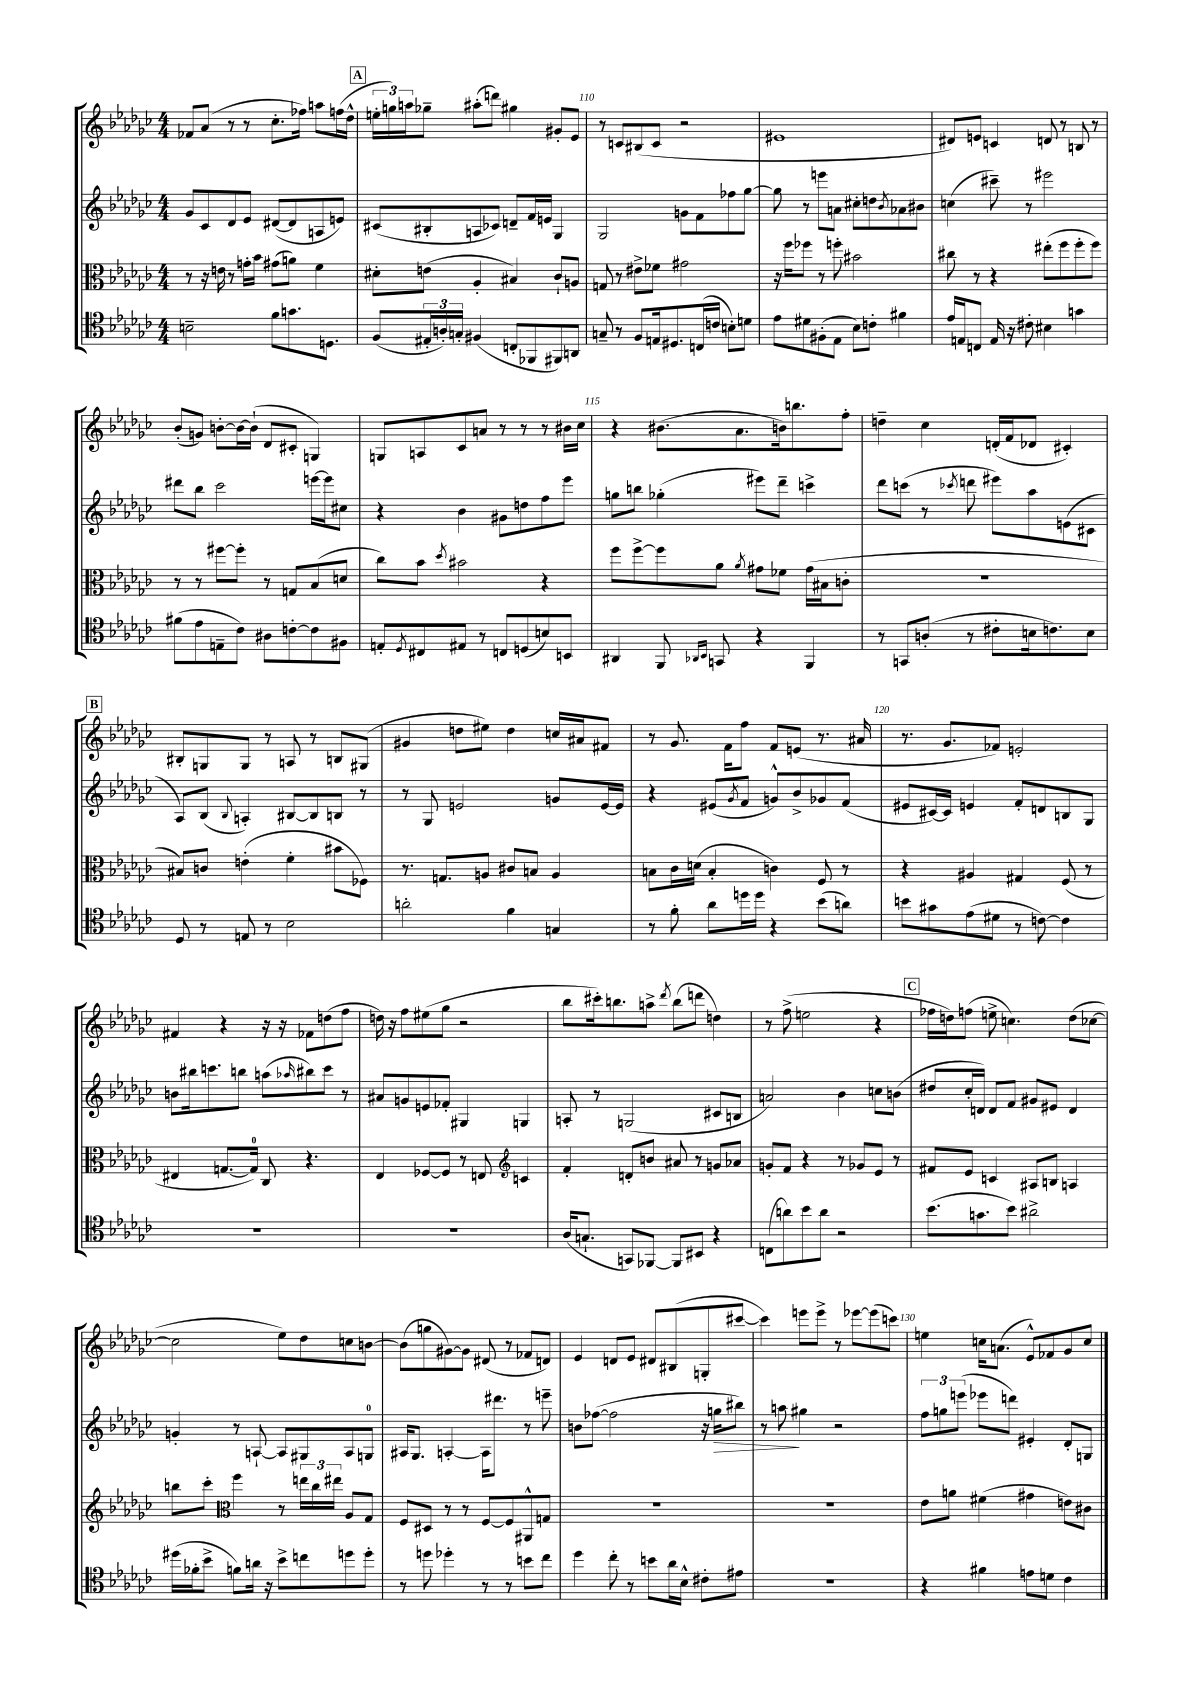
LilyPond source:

<<
\new StaffGroup <<
\new Staff = "s0" {
    \clef treble \key ges \major \numericTimeSignature \time 4/4
    fes'8 aes'8( r8 r8 ces''8.-. fes''16) a''8 f''16( des''16-^ |
    \mark \markup { \box "A" } \tuplet 3/2 { e''16-. g''16) a''16 } ges''8-- ais''8-.( d'''8) gis''4 gis'8-. ees'8 |
    r8 c'8 bis8( c'8 r2 |
    eis'1 |
    dis'8) e'8 c'4 d'8 r8 b8 r8 |
    bes'8-.( g'8) b'8~-. b'16~ b'16-!( des'8 cis'8-. g4) |
    g8 a8 ces'8 a'8 r8 r8 r8 bis'16 ces''16 |
    r4 bis'8.( aes'8. b'16) b''8. f''8-. |
    d''4-- ces''4 d'16-.( f'16 des'8 cis'4-.) |
    \mark \markup { \box "B" } bis8-. g8 g8 r8 a8 r8 b8 gis8( |
    gis'4 d''8 eis''8) d''4 c''16 ais'16 fis'8 |
    r8 ges'8. f'16 f''8 f'8 e'8( r8. ais'16 |
    r8. ges'8. fes'8) e'2-. |
    fis'4 r4 r16 r16 fes'8 d''8( f''8 |
    d''16) r16 f''8 eis''8( ges''8 r2 |
    bes''8 cis'''16-.) b''8. a''8-> \acciaccatura { des'''8 } b''8( d'''8 d''4) |
    r8 f''8->( e''2 r4 |
    \mark \markup { \box "C" } fes''16 d''16) f''8( e''8-> c''4.) d''8( ces''8~ |
    ces''2 ees''8) des''8 c''8 b'8~ |
    b'8( g''8 gis'8~) gis'8 dis'8( r8 fes'8 d'8) |
    ees'4 d'8 ees'8 dis'8 bis8( g8-. cis'''8~ |
    cis'''4) e'''8 e'''8-> r8 ees'''8~ ees'''8( c'''8) |
    e''4 c''16 a'8.( ees'8-^) fes'8 ges'8 c''8 \bar "|." |
}
\new Staff = "s1" {
    \clef treble \key ges \major \numericTimeSignature \time 4/4
    ges'8 ces'8 des'8 ees'8 dis'8~( dis'8 a8 e'8) |
    \mark \markup { \box "A" } cis'8( bis8-. a8 ces'8) d'8-- f'16 e'16 ges4 |
    ges2 g'8 f'8 fes''8 ges''8~ |
    ges''8 r8 e'''8 a'8 cis''8-. d''8 \acciaccatura { bes'8 } aes'8 bis'8 |
    c''4( cis'''8--) r8 eis'''2 |
    dis'''8 bes''8 ces'''2 e'''16~ e'''16 cis''8 |
    r4 bes'4 gis'8 d''8 f''8 ees'''8 |
    g''8 b''8 ges''4-.( eis'''8) des'''8-- c'''4-> |
    des'''8 c'''8( r8 \acciaccatura { ces'''8 } d'''8 eis'''8) aes''8 e'8( cis'8 |
    \mark \markup { \box "B" } aes8) bes8( \appoggiatura { bes8 } a4-.) bis8~ bis8 b8 r8 |
    r8 ges8 e'2 g'8 e'16~ e'16 |
    r4 eis'8( \acciaccatura { ges'8 } f'8 g'8-^) bes'8-> ges'8 f'8( |
    eis'8 cis'16~) cis'16 e'4 f'8-. d'8 b8 ges8 |
    b'8 bis''16 c'''8. b''8 a''8( \grace { aes''16 } bis''8) c'''8 r8 |
    ais'8 g'8 e'8 fes'8-. gis4 g4 |
    a8-. r8 g2( cis'8 b8 |
    a'2) bes'4 c''8 b'8( |
    \mark \markup { \box "C" } dis''8 ces''16-. d'16) d'8 f'8 gis'8 eis'8 d'4 |
    g'4-. r8 a8~-! a8 gis8 a8 g8-0 |
    ais16 ges8. a4~-. a16 dis'''8. r8 e'''8-- |
    b'8 fes''8~( fes''2 r16 g''16\> bis''8) |
    r8 a''8\! gis''4 r2 |
    \tuplet 3/2 { f''8 g''8 e'''8( } ees'''8 d'''8) eis'4-. des'8-. g8 \bar "|." |
}
\new Staff = "s2" {
    \clef alto \key ges \major \numericTimeSignature \time 4/4
    r8 r16 e'16 r8 g'16-. bes'16 gis'8( a'8) f'4 |
    \mark \markup { \box "A" } dis'8-. e'8( aes4-. bis4) ces'8-! a8 |
    g8 r8 eis'8-> fes'8 gis'2 |
    r16 f''16 fes''8 r8 f''8-. bis'2 |
    cis''8 r8 r4 eis''8-.( f''8 f''8-. f''8) |
    r8 r8 fis''8~ fis''8-. r8 g8 bes8( d'8 |
    ces''8) bes'8 \acciaccatura { des''8 } bis'2 r4 |
    f''8 f''8~-> f''8 aes'8 \acciaccatura { aes'8 } gis'8 fes'8 gis'16( bis16 c'8-. |
    R1 |
    \mark \markup { \box "B" } bis8) c'8 e'4-.( f'4-. bis'8 fes8) |
    r8. g8. a8 cis'8 b8 a4 |
    b8 ces'16 d'16( b4-. c'4) f8 r8 |
    r4 ais4 gis4 f8( r8 |
    eis4 g8.~ g16-0) ces8 r4. |
    ees4 fes8~ fes8 r8 e8 \clef treble c'4 |
    f'4-. d'8-. b'8 ais'8 r8 g'8 aes'8 |
    g'8-. f'8 r4 r8 ges'8 ees'8 r8 |
    \mark \markup { \box "C" } fis'8 ees'8 c'4 ais8 b8 a4 |
    b''8 ces'''8-. \clef alto f''4 r8 \tuplet 3/2 { e''16 ces''16 eis''16 } aes8 ges8 |
    f8 dis8 r8 r8 f8~ f8 ais,8-^ g8 |
    R1 |
    R1 |
    ees'8 a'8 fis'4( gis'4 e'8) cis'8 \bar "|." |
}
\new Staff = "s3" {
    \clef tenor \key ges \major \numericTimeSignature \time 4/4
    b2-- f'8 g'8. d8. |
    \mark \markup { \box "A" } f8( \tuplet 3/2 { eis16-. a16-.) g16-. } fis4( c8-. fes,8 fis,8) a,8 |
    g8-- r8 f8 e16 dis8. c16( c'16 b8-.) d'8 |
    ees'8 dis'8 fis8-.( ees8 bes8) c'8-. fis'4 |
    ees'16 e16 c8 e16 r16 cis'8-. bis4 g'4 |
    fis'8( ees'8 e8-- ces'8) ais8 c'8~-. c'8 fis8 |
    e8-. \acciaccatura { des8 } cis8 eis8 r8 c8 d8( b8) b,8 |
    ais,4 f,8 \grace { aes,16 bes,16 } g,8 r4 f,4 |
    r8 g,8 a8-.( r8 cis'8-. b16 c'8.) b8 |
    \mark \markup { \box "B" } des8 r8 e8 r8 bes2 |
    a'2-. f'4 g4 |
    r8 f'8-. aes'8 d''16 d''16 r4 bes'8( a'8) |
    b'8 gis'8 ees'8( dis'8 r8 c'8~) c'4 |
    R1 |
    R1 |
    aes16( g8.-! g,8) fes,8~ fes,8 bis,8 r4 |
    c8( a'8) bes'8 a'8 r2 |
    \mark \markup { \box "C" } bes'8.( g'8. bes'8) ais'2-> |
    dis''16( fes'16-. bes'8-> f'8) a'16 r16 bes'8-> c''8 d''8 d''8-. |
    r8 d''8 des''4-. r8 r8 b'8 ces''8 |
    des''4 ces''8-. r8 b'8 aes'16 bes16-^ cis'8-. eis'8 |
    R1 |
    r4 fis'4 e'8 d'8 ces'4 \bar "|." |
}
>>
>>
\layout { \context { \Score currentBarNumber = #108 \override BarNumber.break-visibility = ##(#f #t #t) barNumberVisibility = #(every-nth-bar-number-visible 5) } }
